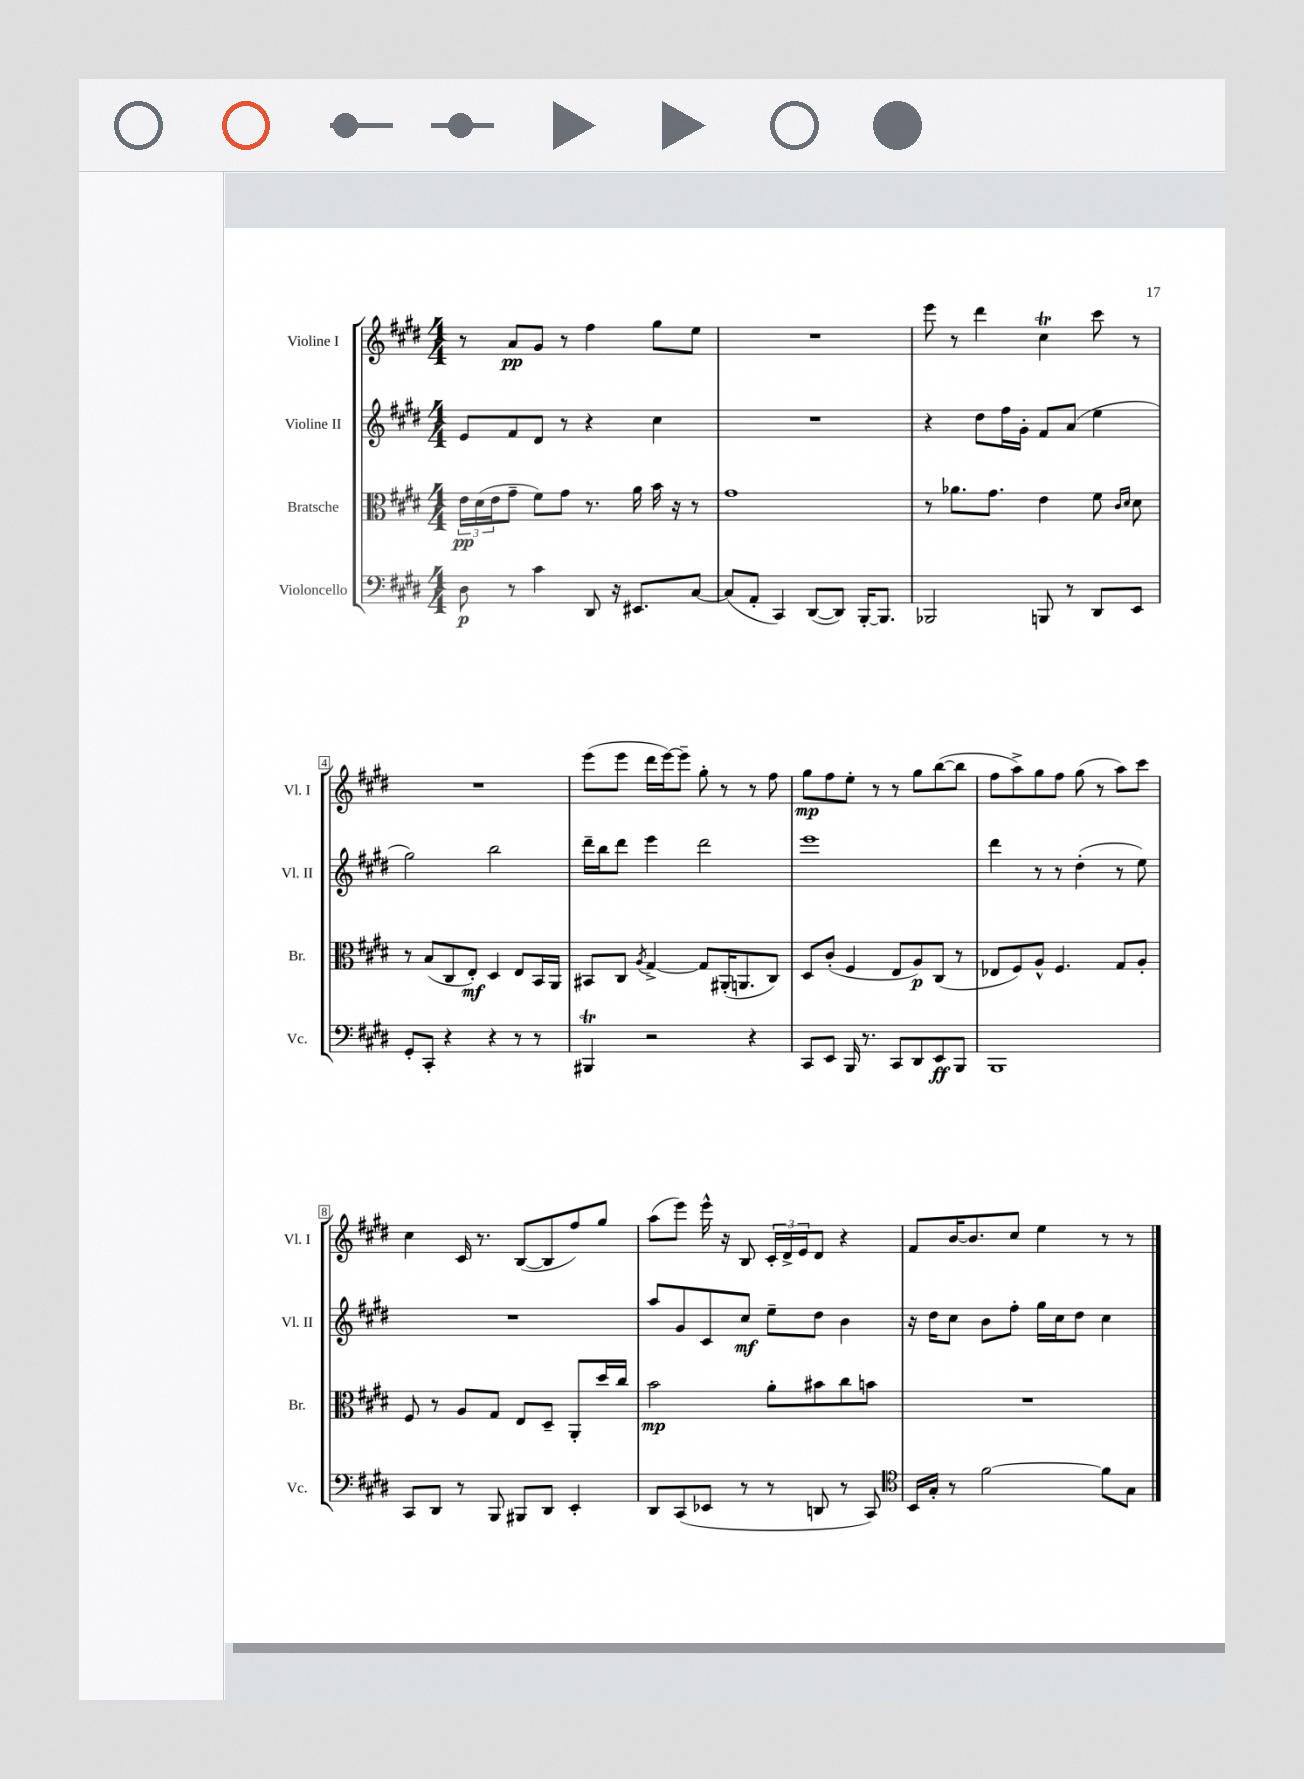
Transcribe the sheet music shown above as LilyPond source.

<<
\new StaffGroup <<
\new Staff = "s0" \with { instrumentName = "Violine I" shortInstrumentName = "Vl. I" } {
    \clef treble \key e \major \numericTimeSignature \time 4/4
    r8 a'8\pp gis'8 r8 fis''4 gis''8 e''8 |
    R1 |
    e'''8 r8 dis'''4 cis''4\trill cis'''8 r8 |
    R1 |
    e'''8( e'''8 dis'''16 e'''16~) e'''8-- gis''8-. r8 r8 fis''8 |
    gis''8\mp fis''8 e''8-. r8 r8 gis''8 b''8~( b''8 |
    fis''8 a''8->) gis''8 fis''8 gis''8( r8 a''8) cis'''8 |
    cis''4 cis'16 r8. b8~( b8 fis''8) gis''8 |
    a''8( e'''8) e'''16-^ r16 b8 \tuplet 3/2 { cis'16-. dis'16-> e'16 } dis'8 r4 |
    fis'8 b'16~ b'8. cis''8 e''4 r8 r8 \bar "|." |
}
\new Staff = "s1" \with { instrumentName = "Violine II" shortInstrumentName = "Vl. II" } {
    \clef treble \key e \major \numericTimeSignature \time 4/4
    e'8 fis'8 dis'8 r8 r4 cis''4 |
    R1 |
    r4 dis''8 fis''16 gis'16-. fis'8 a'8( e''4 |
    gis''2) b''2 |
    dis'''16-- b''16 dis'''8 e'''4 dis'''2 |
    e'''1 |
    dis'''4 r8 r8 dis''4-.( r8 e''8) |
    R1 |
    a''8 gis'8 cis'8 cis''8\mf e''8-- dis''8 b'4 |
    r16 dis''16 cis''8 b'8 fis''8-. gis''16 cis''16 dis''8 cis''4 \bar "|." |
}
\new Staff = "s2" \with { instrumentName = "Bratsche" shortInstrumentName = "Br." } {
    \clef alto \key e \major \numericTimeSignature \time 4/4
    \tuplet 3/2 { e'16\pp dis'16( e'16 } gis'8-- fis'8) gis'8 r8. a'16 b'16 r16 r8 |
    gis'1 |
    r8 aes'8. gis'8. e'4 fis'8 \grace { cis'16 dis'16 } dis'8 |
    r8 b8( cis8 e8-.\mf) dis4 e8 b,16 a,16 |
    bis,8 cis8 \acciaccatura { a8 } gis4~-> gis8 ais,16-.( a,8. cis8) |
    dis8 cis'8-.( fis4 e8 a8\p) cis8( r8 |
    ees8 fis8) a8-^ fis4. gis8 a8-. |
    fis8 r8 a8 gis8 e8 dis8-- a,8-. dis''16 cis''16 |
    b'2\mp a'8-. bis'8 cis''8 b'8 |
    R1 \bar "|." |
}
\new Staff = "s3" \with { instrumentName = "Violoncello" shortInstrumentName = "Vc." } {
    \clef bass \key e \major \numericTimeSignature \time 4/4
    dis8\p r8 cis'4 dis,8 r16 eis,8. cis8~ |
    cis8( a,8-. cis,4) dis,8~( dis,8) b,,16~-. b,,8. |
    bes,,2 b,,8 r8 dis,8 e,8 |
    gis,8-. cis,8-. r4 r4 r8 r8 |
    bis,,4\trill r2 r4 |
    cis,8 e,8 b,,16 r8. cis,8 dis,8 e,8\ff b,,8 |
    b,,1 |
    cis,8 dis,8 r8 b,,8 bis,,8 dis,8 e,4-. |
    dis,8 cis,8( ees,8 r8 r8 d,8 r8 cis,8) |
    \clef tenor b,16 gis16-. r8 fis'2~ fis'8 gis8 \bar "|." |
}
>>
>>
\layout { \context { \Score \override BarNumber.stencil = #(make-stencil-boxer 0.1 0.3 ly:text-interface::print) } }
